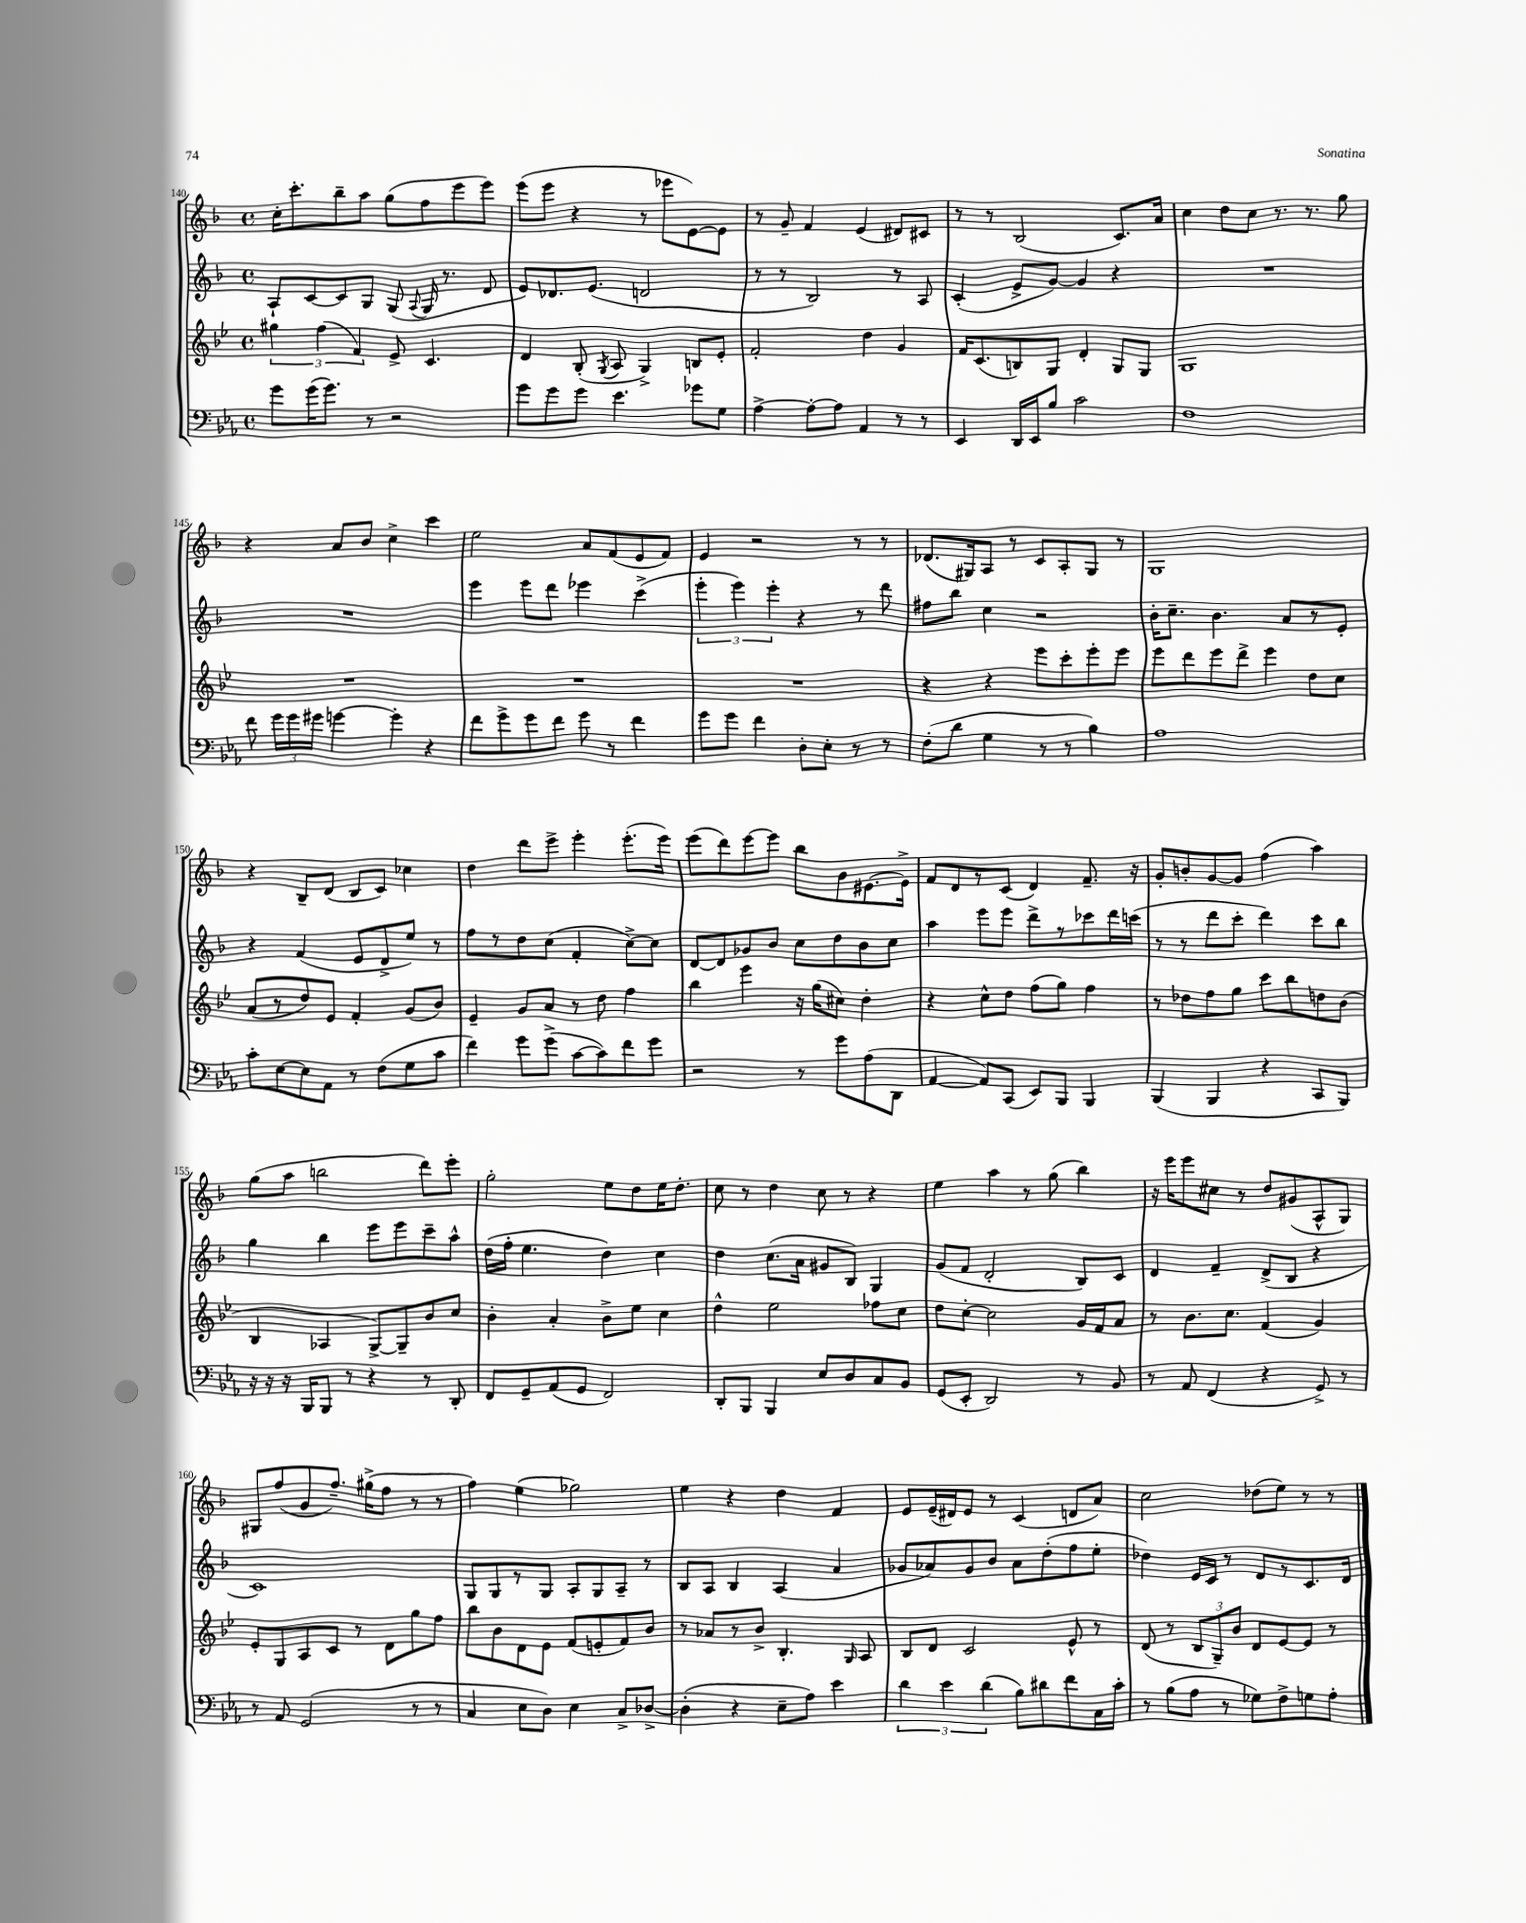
<<
\new StaffGroup <<
\new Staff = "s0" {
    \clef treble \key f \major \defaultTimeSignature \time 4/4
    \autoBeamOff c''16[-. c'''8.-. bes''8-- a''8] g''8[( f''8 e'''8 e'''8]) |
    e'''8[( e'''8] r4 r8 ees'''8[ e'8~) e'8] |
    r8 g'8-- f'4 e'4( dis'8[) cis'8] |
    r8 r8 bes2( c'8.[) a'16] |
    c''4 d''8[ c''8] r8. r8. g''8 |
    r4 a'8[ bes'8] c''4-> c'''4 |
    e''2 a'8[ f'8( e'8 f'8]) |
    e'4 r2 r8 r8 |
    des'8.[( gis16) a8] r8 c'8[ a8-. gis8] r8 |
    g1 |
    r4 bes8[-- d'8]( bes8[ c'8]) ces''4 |
    d''4 d'''8[ e'''8]-> e'''4-. e'''8.[-.( e'''16]) |
    e'''8[( d'''8) e'''8~ e'''8] bes''8[ bes'8 eis'8.~ eis'16]-> |
    f'8[ d'8 r8 c'8]( d'4) f'8.-- r16 |
    g'8[-. b'8-. g'8~ g'8] f''4( a''4) |
    g''8[( a''8] b''2 d'''8[) e'''8]-. |
    g''2-. e''8[ d''8 e''16 d''8.]-. |
    c''8 r8 d''4 c''8 r8 r4 |
    e''4 a''4 r8 g''8( bes''4) |
    r16 e'''16[ e'''8 cis''8] r8 d''8[ gis'8( a8-^ g8]) |
    gis8[ f''8( g'8 f''8.]--) gis''16[->( f''8] r8 r8 |
    f''4) e''4( ges''2) |
    e''4 r4 d''4 f'4 |
    e'8[ e'16--( dis'16) e'8] r8 c'4( d'8[ a'8]) |
    c''2 des''8[( e''8]) r8 r8 \bar "|." |
}
\new Staff = "s1" {
    \clef treble \key f \major \defaultTimeSignature \time 4/4
    \autoBeamOff a8[-! c'8~ c'8 g8] g8( \appoggiatura { a8 } g16 r8. d'8 |
    e'8[) des'8. e'8.]( d'2 |
    r8 r8 bes2) r8 a8 |
    c'4-.( e'8[-> g'8]~) g'4 r4 |
    R1 |
    R1 |
    e'''4 e'''8[ d'''8] ees'''4 c'''4->( |
    \tuplet 3/2 { e'''4-. e'''4) e'''4-. } r4 r8 d'''8 |
    fis''8[ bes''8] c''4 r2 |
    bes'16[-. c''8.]-- bes'4. a'8[ r8 e'8]-. |
    r4 f'4( e'8[ d'8-> e''8]) r8 |
    f''8[ r8 d''8 c''8]( f'4-. c''8[~->) c''8] |
    d'8[~ d'8 ges'8 bes'8] c''8[ d''8 bes'8 c''8] |
    a''4 e'''8[ e'''8] d'''8[-> r8 ces'''8 d'''16 c'''16]( |
    r8 r8 d'''8[ c'''8]-. d'''4) c'''8[ bes''8] |
    g''4 bes''4 e'''8[ e'''8 c'''8-- a''8]-^ |
    d''16[( f''16]-. e''4. d''4) c''4 |
    d''4 c''8.[( a'16] gis'8[ bes8]) g4 |
    g'8[( f'8] d'2-. bes8[) c'8] |
    d'4 f'4-- d'8[->( bes8] r4 |
    c'1) |
    g8[ g8 r8 g8] a8[-. g8 a8]-- r8 |
    bes8[ a8] bes4 a4( a'4 |
    ges'8[ aes'8) ges'8 bes'8] aes'8[ d''8-.( f''8 e''8]-. |
    des''4) e'16[ c'16] r8 d'8[ r8 c'8. d'16] \bar "|." |
}
\new Staff = "s2" {
    \clef treble \key bes \major \defaultTimeSignature \time 4/4
    \autoBeamOff \tuplet 3/2 { gis''4 f''4( f'4) } ees'8-> c'4. |
    d'4 bes8-.( \acciaccatura { g8 } a8 g4->) b8[ ees'8]-. |
    f'2-. d''4 g'4 |
    f'16[ c'8.( b8) g8] d'4-. g8[ g8] |
    g1 |
    R1 |
    R1 |
    R1 |
    r4 r4 ees'''8[ c'''8-. ees'''8-. ees'''8] |
    ees'''8[ d'''8 ees'''8 d'''8]-> ees'''4 d''8[ c''8] |
    a'8[( r8 d''8) ees'8] f'4-. g'8[( bes'8]) |
    ees'4-- g'8[ a'8] r8 d''8 f''4 |
    bes''4 ees'''4 r16 g''16[( cis''8]) d''4-. |
    r4 c''8[-^ d''8] f''8[( g''8]) f''4 |
    r8 des''8[ f''8 g''8] c'''8[ bes''8 d''8 bes'8]( |
    bes4 aes4 g8[~->) g8-- bes'8 c''8] |
    bes'4-. a'4-. bes'8[-> ees''8] c''4 |
    d''4-^ ees''2 fes''8[ c''8] |
    d''8[ c''8]~-. c''2 g'16[ f'16 a'8] |
    r8 bes'8.[ c''8.] f'4( g'4) |
    ees'8[-. g8 a8 c'8] r8 d'8[ g''8 f''8] |
    bes''8[ bes'8 d'8 ees'8] f'8[( e'8-. f'8) bes'8] |
    r8 aes'8[ r8 bes'8]-> bes4.-. \grace { g16 } a8 |
    bes8[ d'8] c'2 ees'8-^ r8 |
    d'8( r8 \tuplet 3/2 { bes8[ g8--) bes'8] } d'8[ ees'8~ ees'8] r8 \bar "|." |
}
\new Staff = "s3" {
    \clef bass \key ees \major \defaultTimeSignature \time 4/4
    \autoBeamOff g'8[ g'16( g'8.]) r8 r2 |
    g'8[ g'8 g'8] ees'4. ges'8[ g8] |
    aes4~-> aes8[~-. aes8] aes,4 r8 r8 |
    ees,4 d,16[ ees,16 bes8] c'2 |
    f1 |
    f'8 \tuplet 3/2 { g'16[ g'16 gis'16] } g'4~ g'4-. r4 |
    f'8[ g'8-> g'8 f'8] g'8 r8 f'4 |
    g'8[ g'8] f'4 d8[-. ees8]-. r8 r8 |
    f8[-.( d'8] g4 r8 r8 bes4) |
    aes1 |
    c'8[-. ees8~ ees8 aes,8] r8 f8[( g8 c'8] |
    f'4) g'8[ g'8]->( c'8[~ c'8) f'8 g'8] |
    r2 r8 g'8[ aes8( d,8] |
    aes,4~ aes,8[) c,8]( ees,8[) bes,,8] bes,,4 |
    bes,,4( bes,,4 r4 c,8[ bes,,8]) |
    r16 r16 r16 bes,,16[ bes,,8] r8 r4 r8 d,8-. |
    f,8[ g,8-- aes,8( g,8] f,2) |
    d,8[-. bes,,8] bes,,4 ees8[ d8 c8 bes,8] |
    g,8[( ees,8]-. d,2) r8 bes,8 |
    r8 aes,8 f,4( r4 g,8->) r8 |
    r8 aes,8 g,2( r8 r8 |
    c4 ees8[ d8]) ees4 c8[-> des8]~-> |
    des4-.( r4 ees8[-- aes8]) ees'4 |
    \tuplet 3/2 { d'4 ees'4 d'4( } bes8[) dis'8 f'8 c16 c'16]-. |
    r8 bes8[( aes8] r8 ges8[) f8-> g8 aes8]-. \bar "|." |
}
>>
>>
\layout { \context { \Score currentBarNumber = #140 } }
